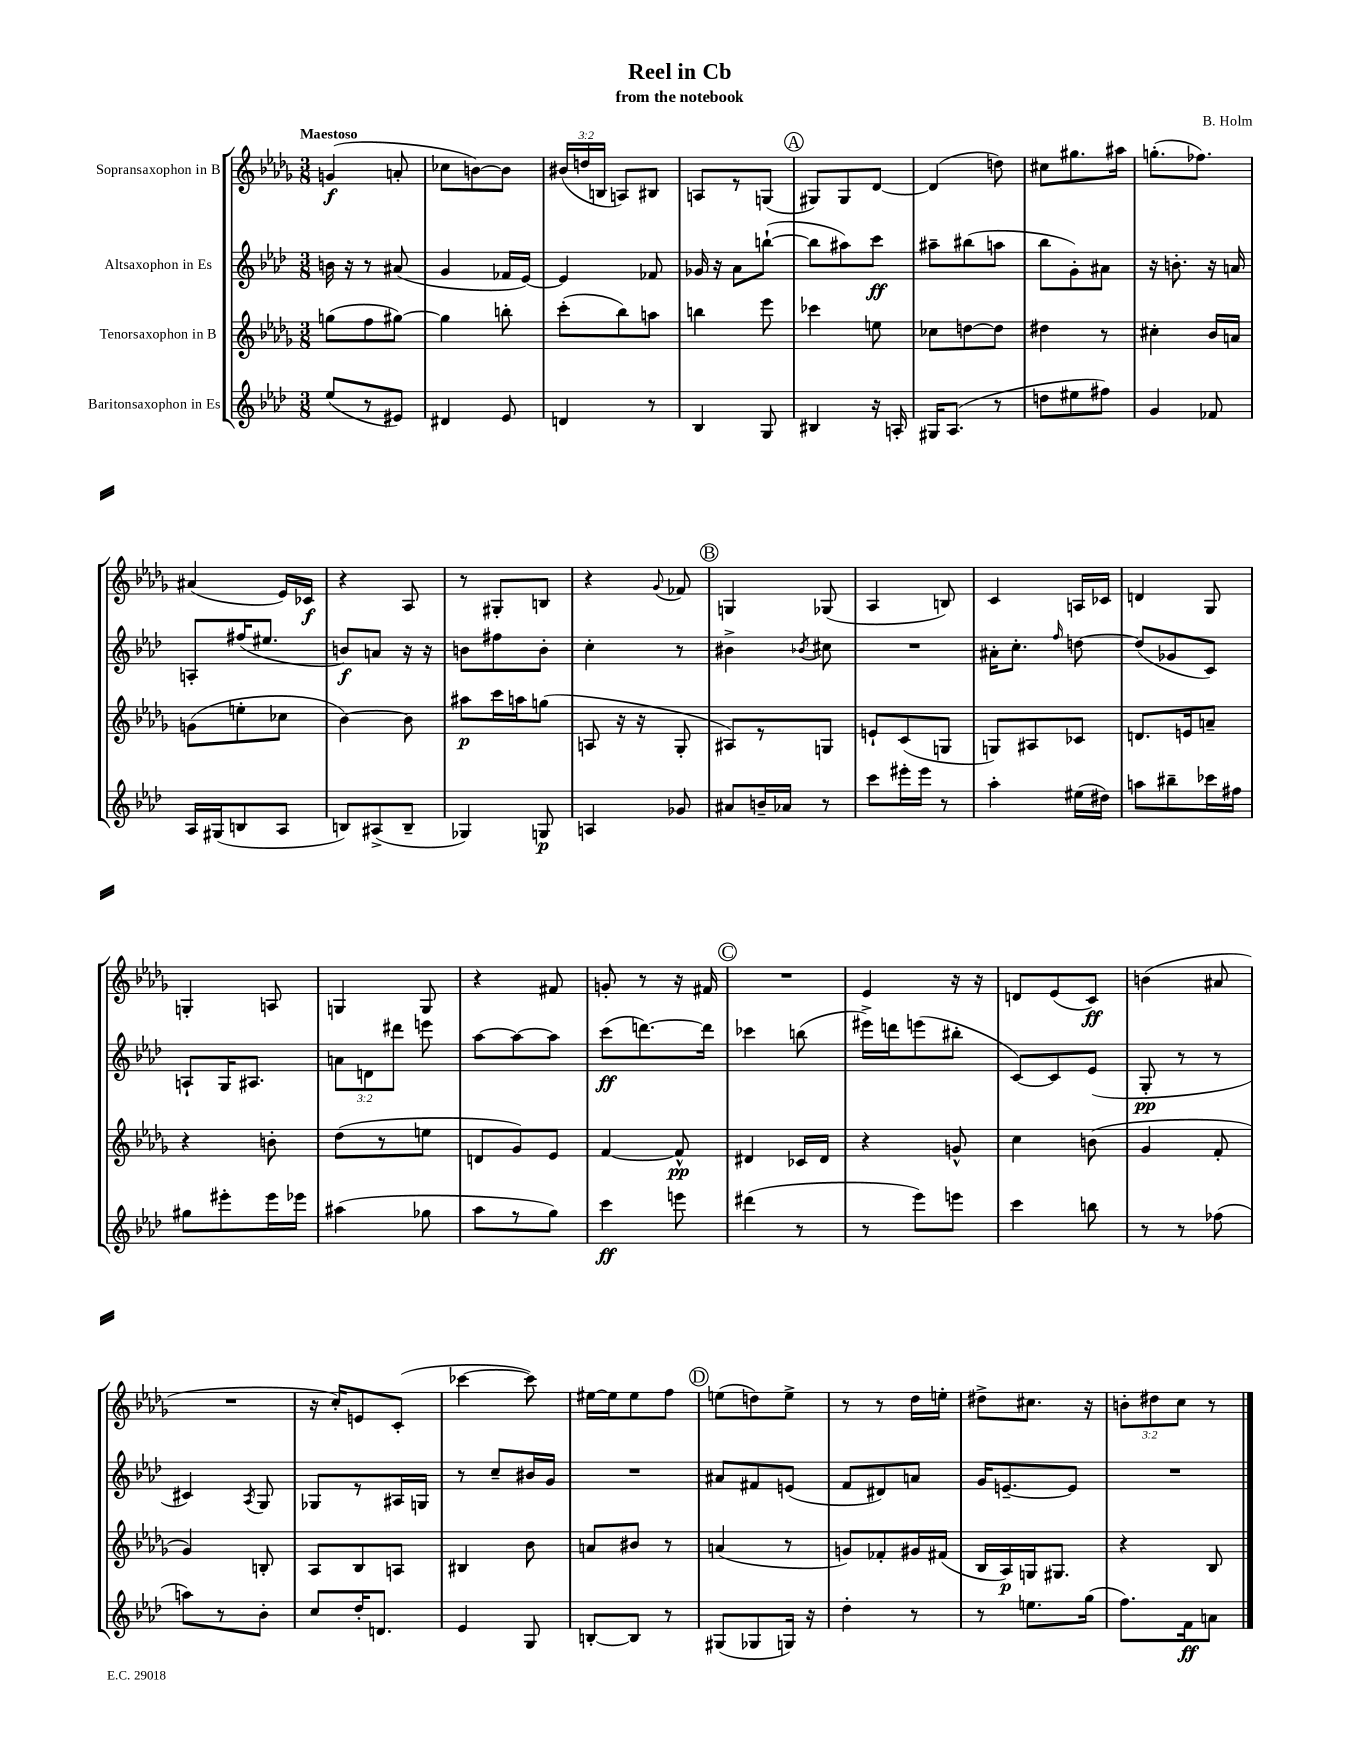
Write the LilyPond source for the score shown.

\header { title = "Reel in Cb" composer = "B. Holm" subtitle = "from the notebook" }
<<
\new StaffGroup <<
\new Staff = "s0" \with { instrumentName = "Sopransaxophon in B" } {
    \clef treble \key des \major \numericTimeSignature \time 3/8 \override Staff.TupletNumber.text = #tuplet-number::calc-fraction-text \tempo "Maestoso"
    \autoBeamOff g'4\f( a'8-. |
    ces''8[ b'8~) b'8] |
    \tuplet 3/2 { bis'16[( d''16 b16] } a8[) bis8] |
    a8[ r8 g8]( |
    \mark \markup { \circle "A" } gis8[) gis8 des'8]~ |
    des'4( d''8) |
    cis''8[ gis''8. ais''16] |
    g''8.[-.( fes''8.]) |
    ais'4( ees'16[) ces'16]\f |
    r4 aes8 |
    r8 gis8[-. b8] |
    r4 \appoggiatura { ges'8 } fes'8 |
    \mark \markup { \circle "B" } g4 ges8( |
    aes4 b8) |
    c'4 a16[ ces'16] |
    d'4 ges8 |
    g4-. a8 |
    g4 g8 |
    r4 fis'8 |
    g'8-. r8 r16 fis'16 |
    \mark \markup { \circle "C" } R4. |
    ees'4 r16 r16 |
    d'8[ ees'8( c'8]\ff) |
    b'4( ais'8 |
    R4. |
    r16 c''16[-.) e'8 c'8]-.( |
    ces'''4~ ces'''8) |
    eis''16[~ eis''16 eis''8 f''8] |
    \mark \markup { \circle "D" } e''8[( d''8) e''8]-> |
    r8 r8 des''16[ e''16]-. |
    dis''8[-> cis''8.] r16 |
    \tuplet 3/2 { b'8[-. dis''8 c''8] } r8 \bar "|." |
}
\new Staff = "s1" \with { instrumentName = "Altsaxophon in Es" } {
    \clef treble \key aes \major \numericTimeSignature \time 3/8 \override Staff.TupletNumber.text = #tuplet-number::calc-fraction-text
    \autoBeamOff b'16 r16 r8 ais'8( |
    g'4 fes'16[ ees'16]~) |
    ees'4 fes'8 |
    ges'16 r16 aes'8[ b''8]~-!( |
    \mark \markup { \circle "A" } b''8[ ais''8) c'''8]\ff |
    ais''8[-- bis''8( a''8] |
    bes''8[ g'8-.) ais'8] |
    r16 b'8.-. r16 a'16 |
    a8[-. fis''16( eis''8.] |
    b'8[\f) a'8] r16 r16 |
    b'8[ fis''8 b'8]-. |
    c''4-. r8 |
    \mark \markup { \circle "B" } bis'4-> \acciaccatura { bes'8 } cis''8 |
    R4. |
    ais'16[-. c''8.]-. \grace { f''16 } d''8~ |
    d''8[( ges'8 c'8]) |
    a8[-! g16 ais8.] |
    \tuplet 3/2 { a'8[ d'8 dis'''8] } e'''8 |
    aes''8[~ aes''8~ aes''8] |
    c'''8[\ff( d'''8.~) d'''16] |
    \mark \markup { \circle "C" } ces'''4 b''8( |
    eis'''16[->) d'''16 e'''8( bis''8]-. |
    c'8[~) c'8 ees'8]( |
    g8-.\pp r8 r8 |
    cis'4) \acciaccatura { aes8 } g8 |
    ges8[ r8 ais16 g16] |
    r8 c''8[-- bis'16 g'16] |
    R4. |
    \mark \markup { \circle "D" } ais'8[ fis'8 e'8]( |
    f'8[ dis'8) a'8] |
    g'16[ e'8.~-- e'8] |
    R4. \bar "|." |
}
\new Staff = "s2" \with { instrumentName = "Tenorsaxophon in B" } {
    \clef treble \key des \major \numericTimeSignature \time 3/8
    \autoBeamOff g''8[( f''8 gis''8]~) |
    gis''4 b''8-. |
    c'''8[-.( bes''8) a''8] |
    b''4 ees'''8 |
    \mark \markup { \circle "A" } ces'''4 e''8 |
    ces''8[ d''8~ d''8] |
    dis''4 r8 |
    cis''4-. bes'16[ a'16] |
    g'8[( e''8-. ces''8] |
    bes'4~) bes'8 |
    ais''8[\p c'''16 a''16 g''8]( |
    a8 r16 r16 ges8-. |
    \mark \markup { \circle "B" } ais8[) r8 g8] |
    e'8[-! c'8( g8] |
    g8[) ais8 ces'8] |
    d'8.[ e'16 a'8]-- |
    r4 b'8-. |
    des''8[( r8 e''8] |
    d'8[ ges'8) ees'8] |
    f'4~ f'8-^\pp |
    \mark \markup { \circle "C" } dis'4 ces'16[ dis'16] |
    r4 g'8-^ |
    c''4 b'8( |
    ges'4 f'8-. |
    ges'4) b8-. |
    aes8[ bes8 a8] |
    bis4 bes'8 |
    a'8[ bis'8] r8 |
    \mark \markup { \circle "D" } a'4( r8 |
    g'8[) fes'8-. gis'16 fis'16]( |
    bes16[ aes16\p) g16 gis8.] |
    r4 bes8 \bar "|." |
}
\new Staff = "s3" \with { instrumentName = "Baritonsaxophon in Es" } {
    \clef treble \key aes \major \numericTimeSignature \time 3/8
    \autoBeamOff ees''8[( r8 eis'8]) |
    dis'4 ees'8 |
    d'4 r8 |
    bes4 g8 |
    \mark \markup { \circle "A" } bis4 r16 a16-. |
    gis16[ aes8.]( r8 |
    d''8[ eis''8 fis''8]) |
    g'4 fes'8 |
    aes16[ gis16( b8 aes8] |
    b8[) ais8->( b8]-- |
    ges4) g8\p |
    a4 ges'8 |
    \mark \markup { \circle "B" } ais'8[ b'16-- aes'16] r8 |
    c'''8[ eis'''16-. eis'''16] r8 |
    aes''4-. eis''16[( dis''16]) |
    a''8[ bis''8-- ces'''16 fis''16] |
    gis''8[ eis'''8-. eis'''16 ees'''16] |
    ais''4( ges''8 |
    aes''8[ r8 g''8]) |
    c'''4\ff e'''8 |
    \mark \markup { \circle "C" } dis'''4( r8 |
    r8 ees'''8[) e'''8] |
    c'''4 b''8 |
    r8 r8 fes''8( |
    a''8[) r8 bes'8]-. |
    c''8[ des''16-. d'8.] |
    ees'4 g8 |
    b8[~-. b8] r8 |
    \mark \markup { \circle "D" } gis8[( ges8 g16]) r16 |
    des''4-. r8 |
    r8 e''8.[ g''16]( |
    f''8.[) f'16\ff a'8] \bar "|." |
}
>>
>>
\layout { \context { \Score \remove "Bar_number_engraver" } }
